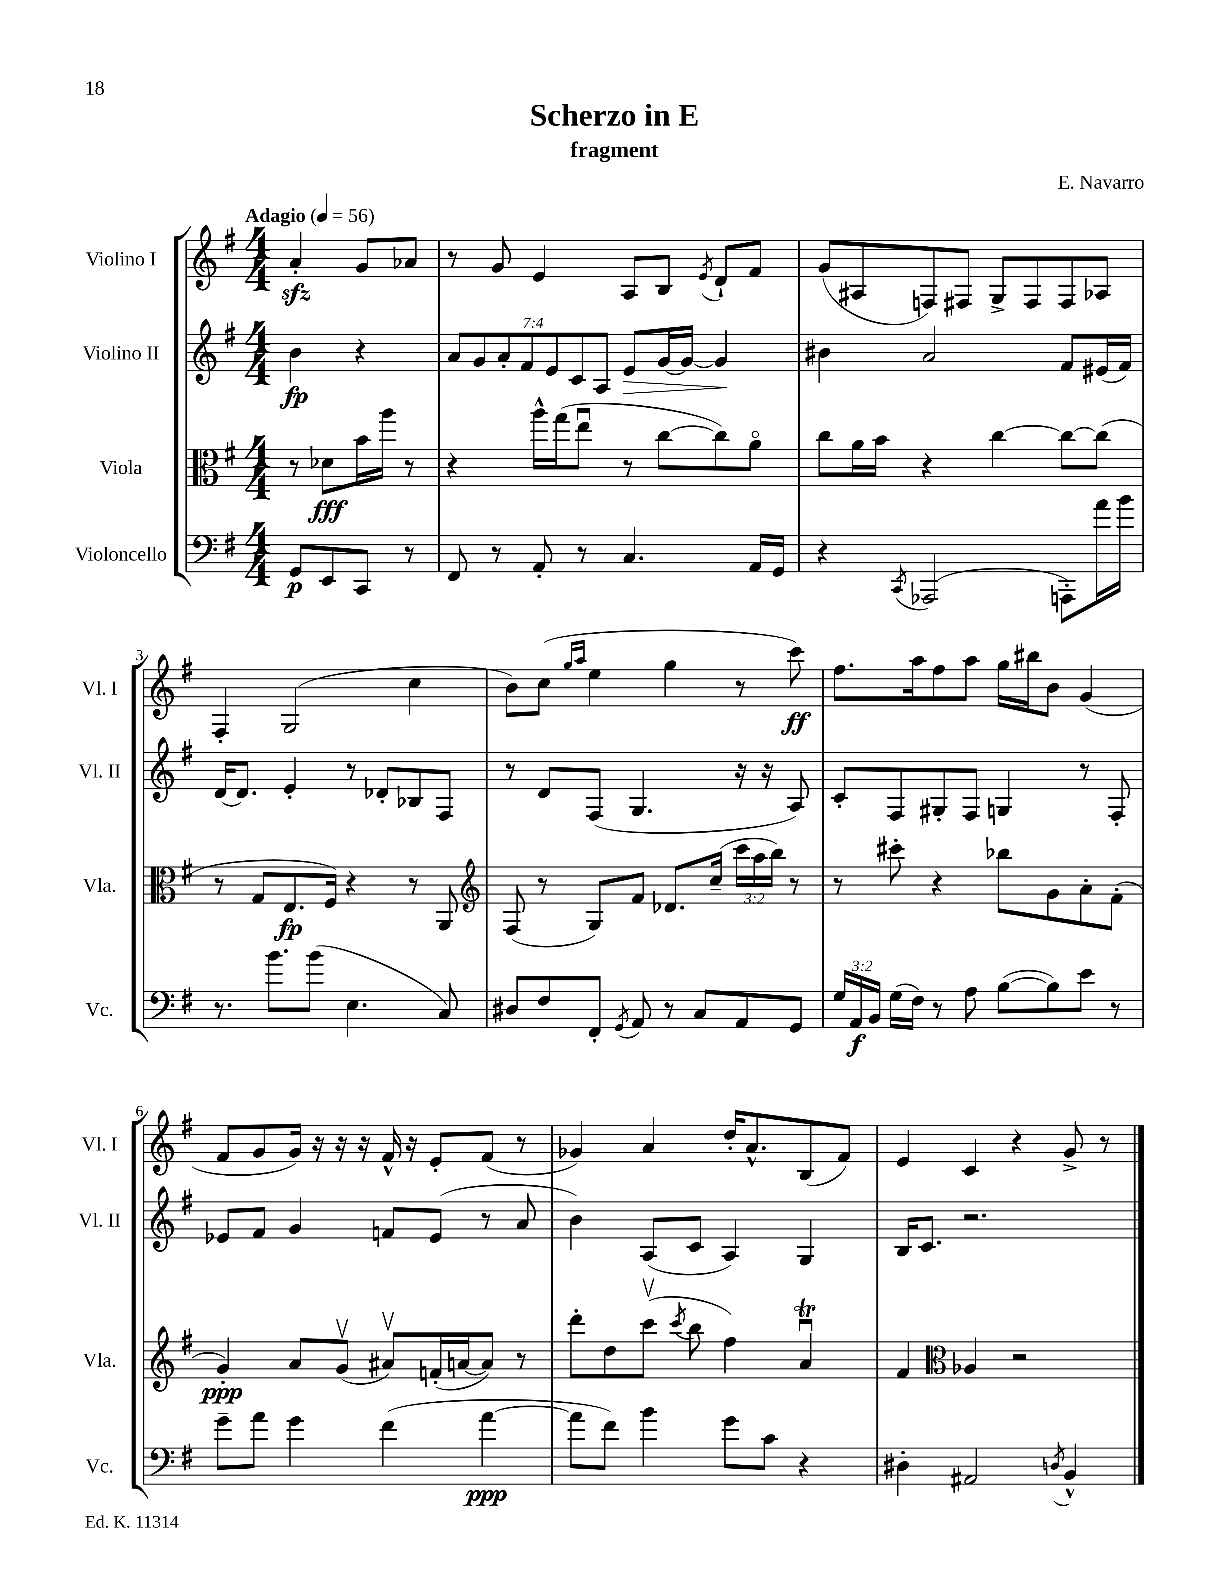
\header { title = "Scherzo in E" composer = "E. Navarro" subtitle = "fragment" }
<<
\new StaffGroup <<
\new Staff = "s0" \with { instrumentName = "Violino I" shortInstrumentName = "Vl. I" } {
    \clef treble \key g \major \numericTimeSignature \time 4/4 \partial 2 \tempo "Adagio" 4 = 56
    \autoBeamOff a'4-.\sfz g'8[ aes'8] |
    r8 g'8 e'4 a8[ b8] \acciaccatura { e'8 } d'8[-! fis'8] |
    g'8[( ais8 f8) fis8] g8[-> fis8 fis8 aes8] |
    fis4-. g2( c''4 |
    b'8[) c''8]( \grace { g''16[ a''16] } e''4 g''4 r8 c'''8\ff) |
    fis''8.[ a''16 fis''8 a''8] g''16[ bis''16 b'8] g'4( |
    fis'8[ g'8 g'16]) r16 r16 r16 fis'16-^ r16 e'8[-. fis'8]( r8 |
    ges'4) a'4 d''16[-. a'8.-^ b8( fis'8]) |
    e'4 c'4 r4 g'8-> r8 \bar "|." |
}
\new Staff = "s1" \with { instrumentName = "Violino II" shortInstrumentName = "Vl. II" } {
    \clef treble \key g \major \numericTimeSignature \time 4/4 \override Staff.TupletNumber.text = #tuplet-number::calc-fraction-text \partial 2
    \autoBeamOff b'4\fp r4 |
    \tuplet 7/4 { a'8[ g'8 a'8-. fis'8 e'8 c'8 a8] } e'8[\> g'16~ g'16]~ g'4\! |
    bis'4 a'2 fis'8[ eis'16( fis'16]) |
    d'16[~ d'8.] e'4-. r8 des'8[-. bes8 fis8] |
    r8 d'8[ fis8]( g4. r16 r16 a8) |
    c'8[-. fis8 gis8-. fis8] g4 r8 fis8-. |
    ees'8[ fis'8] g'4 f'8[ ees'8]( r8 a'8 |
    b'4) a8[( c'8] a4) g4 |
    b16[ c'8.] r2. \bar "|." |
}
\new Staff = "s2" \with { instrumentName = "Viola" shortInstrumentName = "Vla." } {
    \clef alto \key g \major \numericTimeSignature \time 4/4 \override Staff.TupletNumber.text = #tuplet-number::calc-fraction-text \partial 2
    \autoBeamOff r8 des'8[\fff b'16 a''16] r8 |
    r4 a''16[-^ g''16( e''8]\downbow r8 c''8[~ c''8) a'8]\flageolet |
    c''8[ a'16 b'16] r4 c''4~ c''8[~ c''8]( |
    r8 g8[ e8.\fp fis16]) r4 r8 a,8 |
    \clef treble fis8( r8 g8[) fis'8] des'8.[ c''16]--( \tuplet 3/2 { c'''16[ a''16 b''16]) } r8 |
    r8 cis'''8-. r4 bes''8[ g'8 a'8-. fis'8]-.( |
    g'4-.\ppp) a'8[ g'8]\upbow( ais'8[\upbow) f'16-.( a'16~ a'8]) r8 |
    d'''8[-. d''8 c'''8]\upbow( \acciaccatura { c'''8 } b''8 fis''4) a'4\downbow\trill |
    fis'4 \clef alto aes4 r2 \bar "|." |
}
\new Staff = "s3" \with { instrumentName = "Violoncello" shortInstrumentName = "Vc." } {
    \clef bass \key g \major \numericTimeSignature \time 4/4 \override Staff.TupletNumber.text = #tuplet-number::calc-fraction-text \partial 2
    \autoBeamOff g,8[\p e,8 c,8] r8 |
    fis,8 r8 a,8-. r8 c4. a,16[ g,16] |
    r4 \acciaccatura { c,8 } aes,,2( a,,8[-.) a'16 b'16] |
    r8. b'8.[ b'8]( e4. c8) |
    dis8[ fis8 fis,8]-. \acciaccatura { g,8 } a,8 r8 c8[ a,8 g,8] |
    \tuplet 3/2 { g16[ a,16\f b,16] } g16[( fis16]) r8 a8 b8[~( b8) e'8] r8 |
    g'8[-- a'8] g'4 fis'4( a'4~\ppp |
    a'8[ fis'8]) b'4 g'8[ c'8] r4 |
    dis4-. ais,2 \acciaccatura { d8 } b,4-^ \bar "|." |
}
>>
>>
